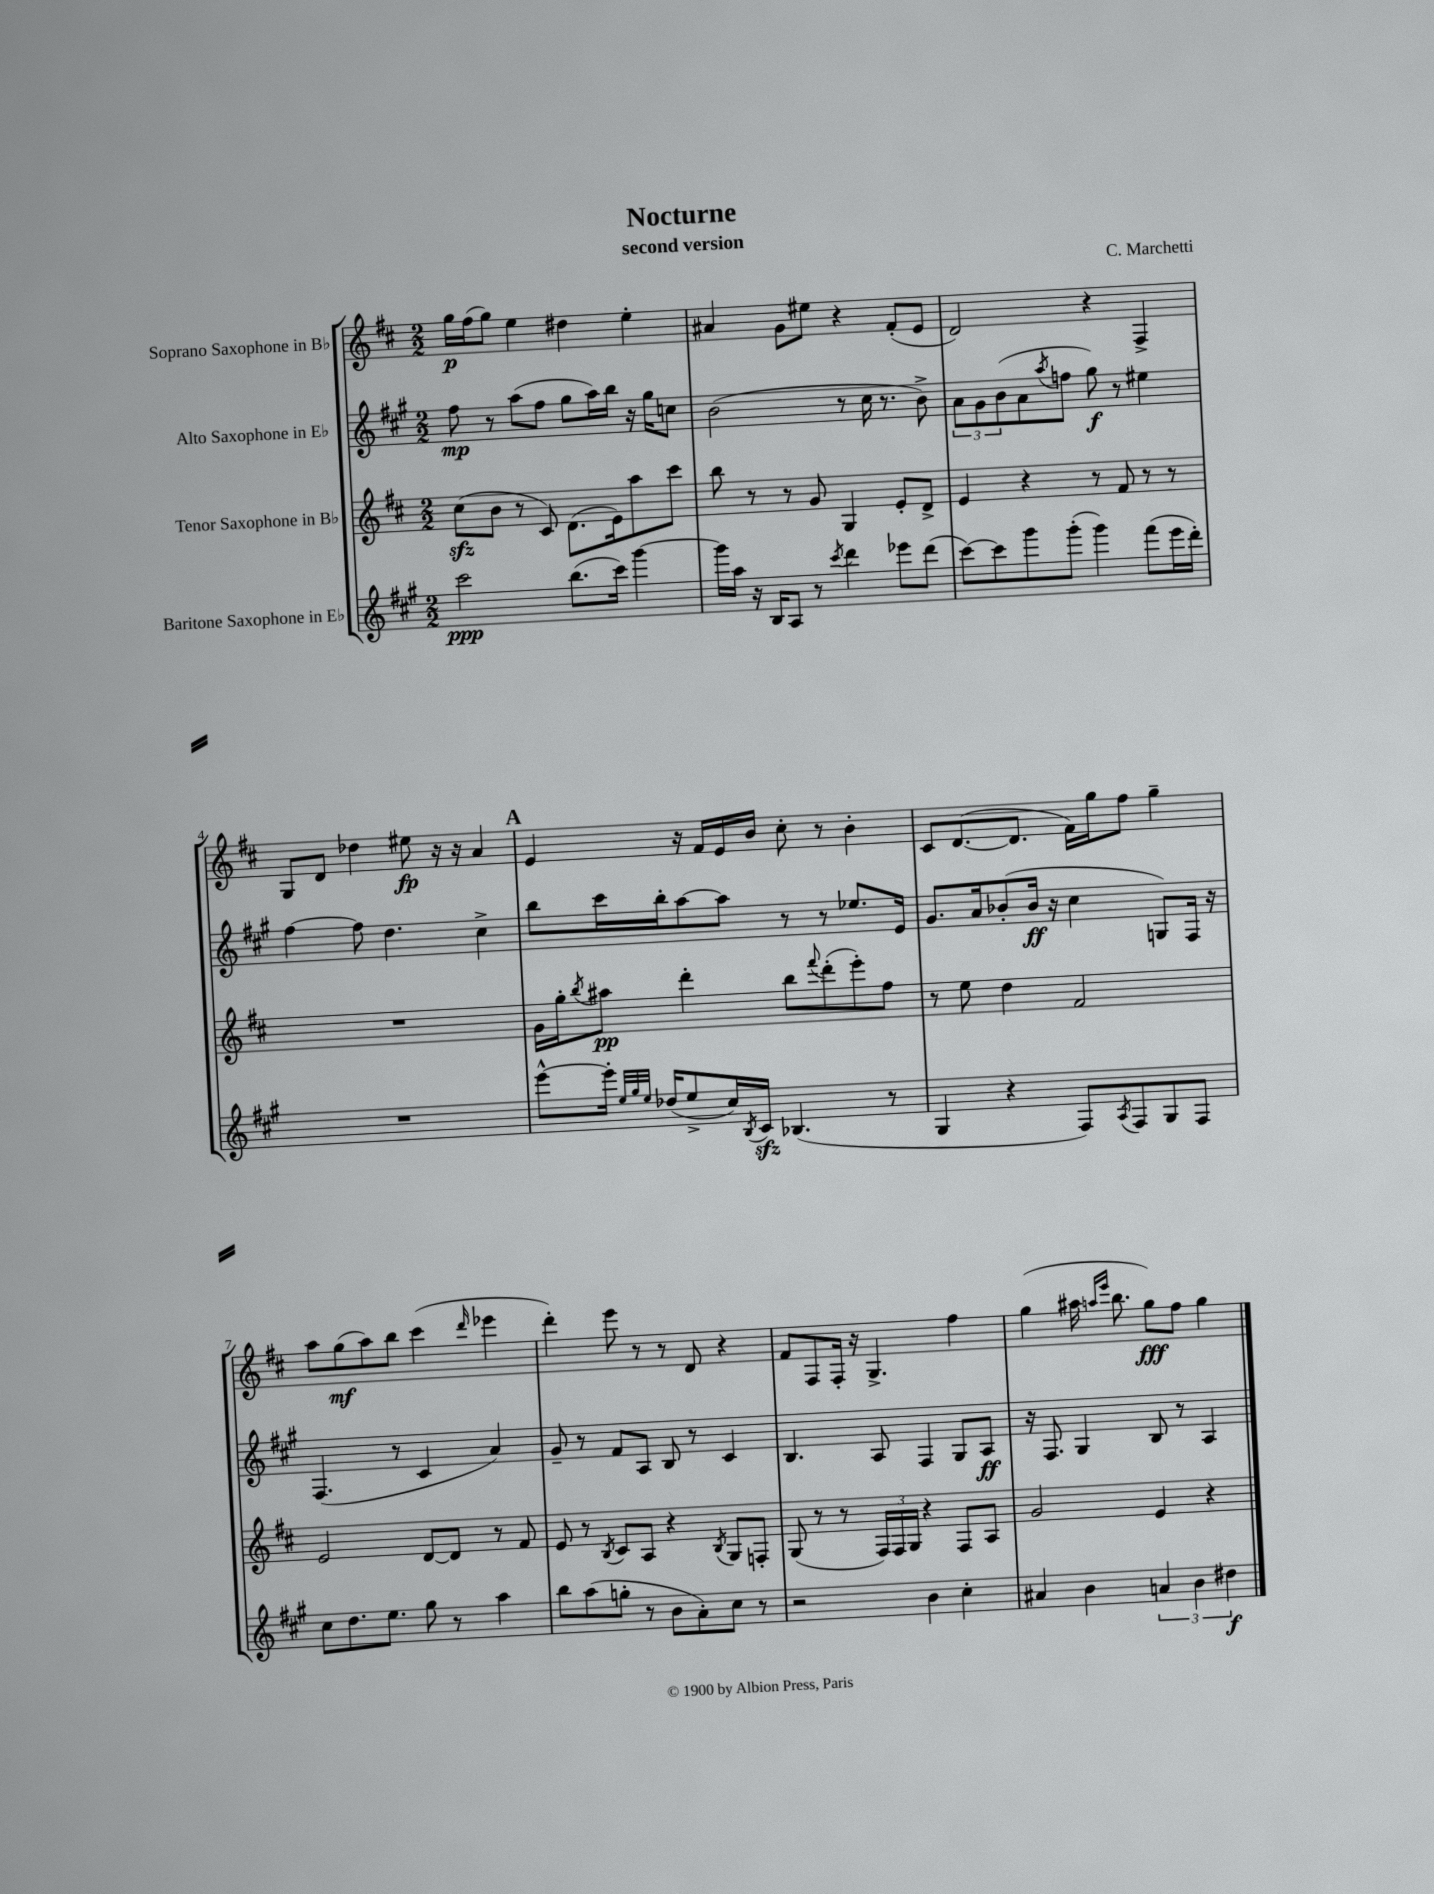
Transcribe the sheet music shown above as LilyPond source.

\header { title = "Nocturne" composer = "C. Marchetti" subtitle = "second version" }
<<
\new StaffGroup <<
\new Staff = "s0" \with { instrumentName = "Soprano Saxophone in Bb" } {
    \clef treble \key d \major \numericTimeSignature \time 2/2
    g''16\p fis''16( g''8) e''4 dis''4 e''4-. |
    ais'4 g'8 eis''8 r4 fis'8-.( e'8 |
    d'2) r4 fis4-> |
    g8 d'8 des''4 eis''8\fp r16 r16 a'4 |
    \mark \markup { \bold "A" } e'4 r16 fis'16 e'16 b'16 cis''8-. r8 b'4-. |
    cis'8 d'8.~( d'8. fis'16) g''16 fis''8 g''4-- |
    a''8 g''8\mf( a''8) b''8 cis'''4( \grace { d'''16 } ees'''4 |
    d'''4-.) e'''8 r8 r8 d'8 r4 |
    fis'8 fis8 fis16-. r16 g4.-> fis''4 |
    g''4( ais''16 \grace { a''16 e'''16 } b''8. g''8\fff) fis''8 g''4 \bar "|." |
}
\new Staff = "s1" \with { instrumentName = "Alto Saxophone in Eb" } {
    \clef treble \key a \major \numericTimeSignature \time 2/2
    fis''8\mp r8 a''8( fis''8 gis''8 a''16) b''16 r16 gis''16 c''8 |
    b'2( r8 cis''16 r8. b'8->) |
    \tuplet 3/2 { a'8 gis'8 b'8( } a'8 \acciaccatura { a''8 } f''8 gis''8\f) r8 eis''4 |
    fis''4~ fis''8 d''4. cis''4-> |
    \mark \markup { \bold "A" } b''8 cis'''16 b''16-. a''8~ a''8 r8 r8 ees''8. e'16 |
    gis'8. a'16 bes'8-.( bes'16\ff r16 cis''4 g8) fis16 r16 |
    fis4.( r8 cis'4 a'4) |
    gis'8-- r8 fis'8 a8 b8 r8 cis'4 |
    b4. a8 fis4 gis8 a8\ff |
    r16 fis8. gis4 b8 r8 a4 \bar "|." |
}
\new Staff = "s2" \with { instrumentName = "Tenor Saxophone in Bb" } {
    \clef treble \key d \major \numericTimeSignature \time 2/2
    cis''8\sfz( b'8 r8 cis'8) d'8.( e'16) a''8 cis'''8 |
    b''8 r8 r8 g'8 g4 e'8-. d'8-> |
    e'4 r4 r8 fis'8 r8 r8 |
    R1 |
    \mark \markup { \bold "A" } g'16 g''16-. \acciaccatura { b''8 } ais''8\pp d'''4-. b''8 \appoggiatura { fis'''8 } d'''8-.( e'''8-.) fis''8 |
    r8 e''8 d''4 fis'2 |
    e'2 d'8~ d'8 r8 fis'8 |
    e'8 r8 \acciaccatura { b8 } cis'8 a8 r4 \acciaccatura { b8 } g8 f8-. |
    g8( r8 r8 \tuplet 3/2 { fis16) fis16 g16 } r4 fis8 a8 |
    g'2 e'4 r4 \bar "|." |
}
\new Staff = "s3" \with { instrumentName = "Baritone Saxophone in Eb" } {
    \clef treble \key a \major \numericTimeSignature \time 2/2
    cis'''2\ppp b''8.( cis'''16) gis'''4~ |
    gis'''16 a''16 r16 b16 a8 r8 \acciaccatura { cis'''8 } d'''4 ees'''8 d'''8( |
    cis'''8~) cis'''8 gis'''8 gis'''8-.( gis'''4) fis'''8( e'''16 d'''16-.) |
    R1 |
    \mark \markup { \bold "A" } e'''8~-^ e'''16-. \grace { e''32 gis''32 e''32 } des''16( e''8-> cis''16) \acciaccatura { b8 } cis'16\sfz bes4.( r8 |
    gis4 r4 fis8) \acciaccatura { a8 } fis8 gis8 fis8 |
    cis''8 d''8. e''8. gis''8 r8 a''4 |
    b''8 a''8( g''8-. r8 b'8 a'8-.) cis''8 r8 |
    r2 b'4 cis''4-. |
    ais'4 b'4 \tuplet 3/2 { a'4 b'4 dis''4\f } \bar "|." |
}
>>
>>
